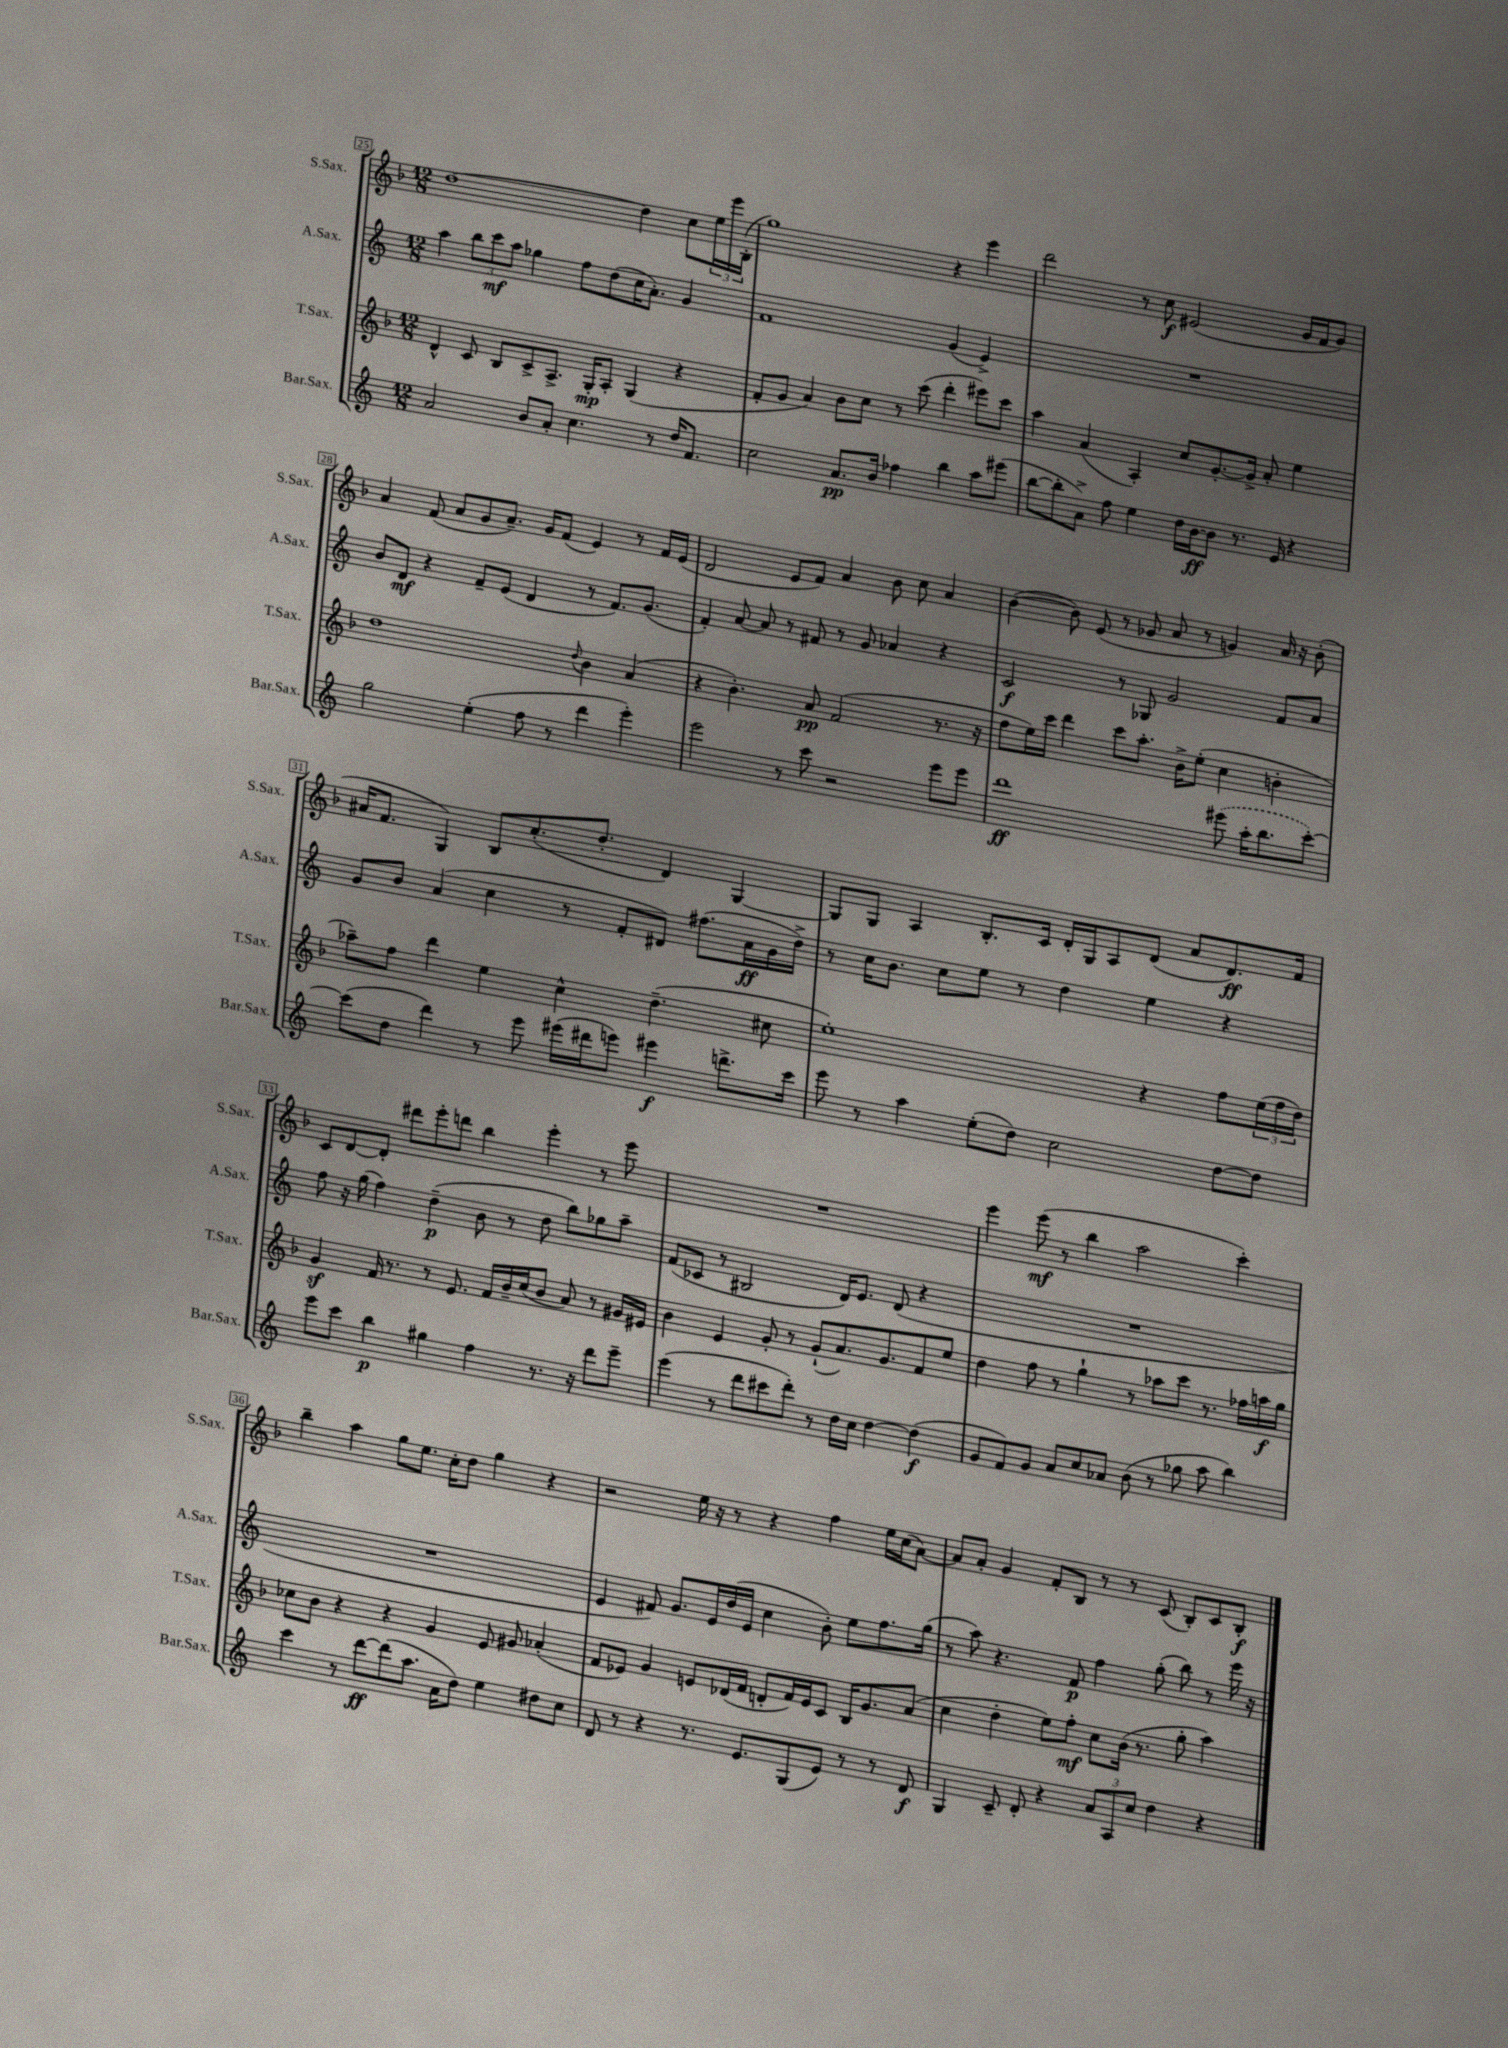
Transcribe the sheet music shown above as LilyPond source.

<<
\new StaffGroup <<
\new Staff = "s0" \with { instrumentName = "S.Sax." shortInstrumentName = "S.Sax." } {
    \clef treble \key f \major \numericTimeSignature \time 12/8
    d''1~ d''4 c''8 \tuplet 3/2 { e''16 e'''16 bes16-.( } |
    g''1) r4 e'''4 |
    d'''2 r8 c''8\f eis'2( g'16 f'16 g'8) |
    a'4 f'8( a'8 g'8 a'8.--) g'16 f'8( e'4) r8 f'16 e'16( |
    d'2 e'8 f'8) a'4 bes'8 c''8 a'4 |
    bes'4~( bes'8) e'8( r8 ges'8 a'8 r8 g'4) a'16 r16 bes'8-.( |
    ais'16 f'8. g4) bes8 c''8.-.( d''8.-. d'4) g4~ |
    g8 g8 a4 bes8.-. c'16 d'16-. g16 a8 d'8( a'8 d'8.\ff) f'16 |
    c'8 d'8~ d'8-. dis'''8 e'''8-. d'''8 bes''4 e'''4-. r8 e'''8 |
    R1. |
    e'''4 e'''8\mf( r8 bes''4 a''2 c'''4-.) |
    bes''4-- a''4 g''8 e''8. c''16-. d''8 g''4 r4 |
    r2 e''16 r16 r8 r4 f''4 e''16 c''16( a'8~) |
    a'8 a'8-. g'4 f'8-. bes8 r8 r8 c'8( bes8-.) c'8 bes8-.\f \bar "|." |
}
\new Staff = "s1" \with { instrumentName = "A.Sax." shortInstrumentName = "A.Sax." } {
    \clef treble \key c \major \numericTimeSignature \time 12/8
    a''4 \tuplet 3/2 { b''8 c'''8\mf a''8 } ges''4 f''8 d''8( c''16 a'8.-.) g'4 |
    f'1 g'4( e'4->) |
    R1. |
    b'8 d'8\mf r4 f'8-- e'8( d'4 r8 f'8.) g'8.( |
    f'4-.) a'8~ a'8 r8 fis'8 r8 g'8 aes'4 r4 |
    c'2\f r8 ges8 g'2 f'8 a'8 |
    g'8 b'8 a'4( c''4 r8 f'8-. dis'8) fis''8.( a'16\ff g'16 d''16->) |
    r8 c''16 b'8. c''8 e''8 r8 d''4 e''4 r4 |
    f''8 r16 g''16( f''4) d''4--\p( b'8 r8 d''8 b''8) ges''8 a''8-- |
    f'8( ces'8 r8 bis2 d'16) e'8. d'8( r4 |
    R1. |
    R1. |
    e'4 fis'8) g'8. e'16 d''16( e'16 c''4 b'8-.) e''8 f''8. g''16( |
    r8 a''8) r4. f'8\p f''4 g''8-.( b''8) r8 e'''16 r16 \bar "|." |
}
\new Staff = "s2" \with { instrumentName = "T.Sax." shortInstrumentName = "T.Sax." } {
    \clef treble \key f \major \numericTimeSignature \time 12/8
    d'4-^ c'8 bes8 c'8-> a8.-> g16-.\mp a8-. g4( r4 |
    f'8-. g'8 a'4) bes'8 c''8 r8 c'''8( d'''4-. eis'''8) c'''8 |
    a''4 a'4( a4-.) c''8 g'8.~-. g'16-> a'8-. e''4 |
    d''1 \appoggiatura { d''8 } bes'4 a'4( |
    r4 bes'4.-.) a'8\pp f'2( r8. r16 |
    f''8 e''16) c'''16 d'''4 c'''8 a''8.-. bes'16-> e''8-.( c''4 b'4-. |
    aes''8--) f''8 d'''4 e''4 c''4-^ d''4.--( cis''8 |
    e''1-.) r4 f''8 \tuplet 3/2 { e''16( f''16 d''16) } |
    g'4\sf f'16 r8. r8 e'8. f'16 bes'16-- c''16( bes'8 a'8) r8 gis'16 eis'16 |
    bes'4 e'4 g'8-. r8 g'8-!( a'8.) g'8. f'8 e''8 |
    d''4 f''8 r8 g''4-! r8 aes''8 c'''8 r8. fes''16 a''16\f g''16 |
    ces''8 bes'8 r4 r4 g'4 e'8 gis'8 aes'4-.( |
    f'8 ees'8) g'4 e'8 des'16( f'16 d'8-. f'16) e'16 c'8 bes16 g'8. a'8( |
    c''4 d''4-. e''8) f''8-.\mf c''8 bes'16( r8. g''8-. a''4) \bar "|." |
}
\new Staff = "s3" \with { instrumentName = "Bar.Sax." shortInstrumentName = "Bar.Sax." } {
    \clef treble \key c \major \numericTimeSignature \time 12/8
    a'2 b'8 a'8-. c''4. r8 d''16 f'8. |
    c''2 a'8.\pp b'16 fes''4 b''4 a''8 eis'''8( |
    b''8~ b''8-. a'8->) f''8 e''4 d''16 b'16~\ff b'8 r8. e'16 r4 |
    g''2 e''4-.( f''8 r8 d'''4 e'''4-.) |
    e'''2 r8 c'''8 r2 e'''8 e'''8 |
    d'''1\ff \once \slurDashed eis'''8( a''16-. b''8. c'''8~-.) |
    c'''8( d''8 d'''4) r8 e'''8 eis'''16( dis'''16 e'''8) eis'''4\f d'''8.-> c'''16 |
    e'''8 r8 a''4 e''8-.( d''8) c''2 d''8~ d''8 |
    e'''8 c'''8 b''4\p gis''4 f''4 r8. r16 d'''8 e'''8-- |
    e'''4( r8 d'''8 cis'''8 d'''8-.) r8 d''16 c''16 d''4~ d''4\f( |
    g'8 f'8) g'8 a'8 c''8 aes'8 b'8( r8 ges''8 a''8 b''4) |
    c'''4 r8 d'''8~\ff d'''8( a''8. a'16 d''8) e''4 dis''8 c''8 |
    d'8 r8 r4 r8. e'8. g8( e'8) r8 r8 d'8\f |
    g4 c'8-- d'8-. r4 \tuplet 3/2 { a'8 a8 c''8 } d''4 r4 \bar "|." |
}
>>
>>
\layout { \context { \Score currentBarNumber = #25 \override BarNumber.stencil = #(make-stencil-boxer 0.1 0.3 ly:text-interface::print) } }
